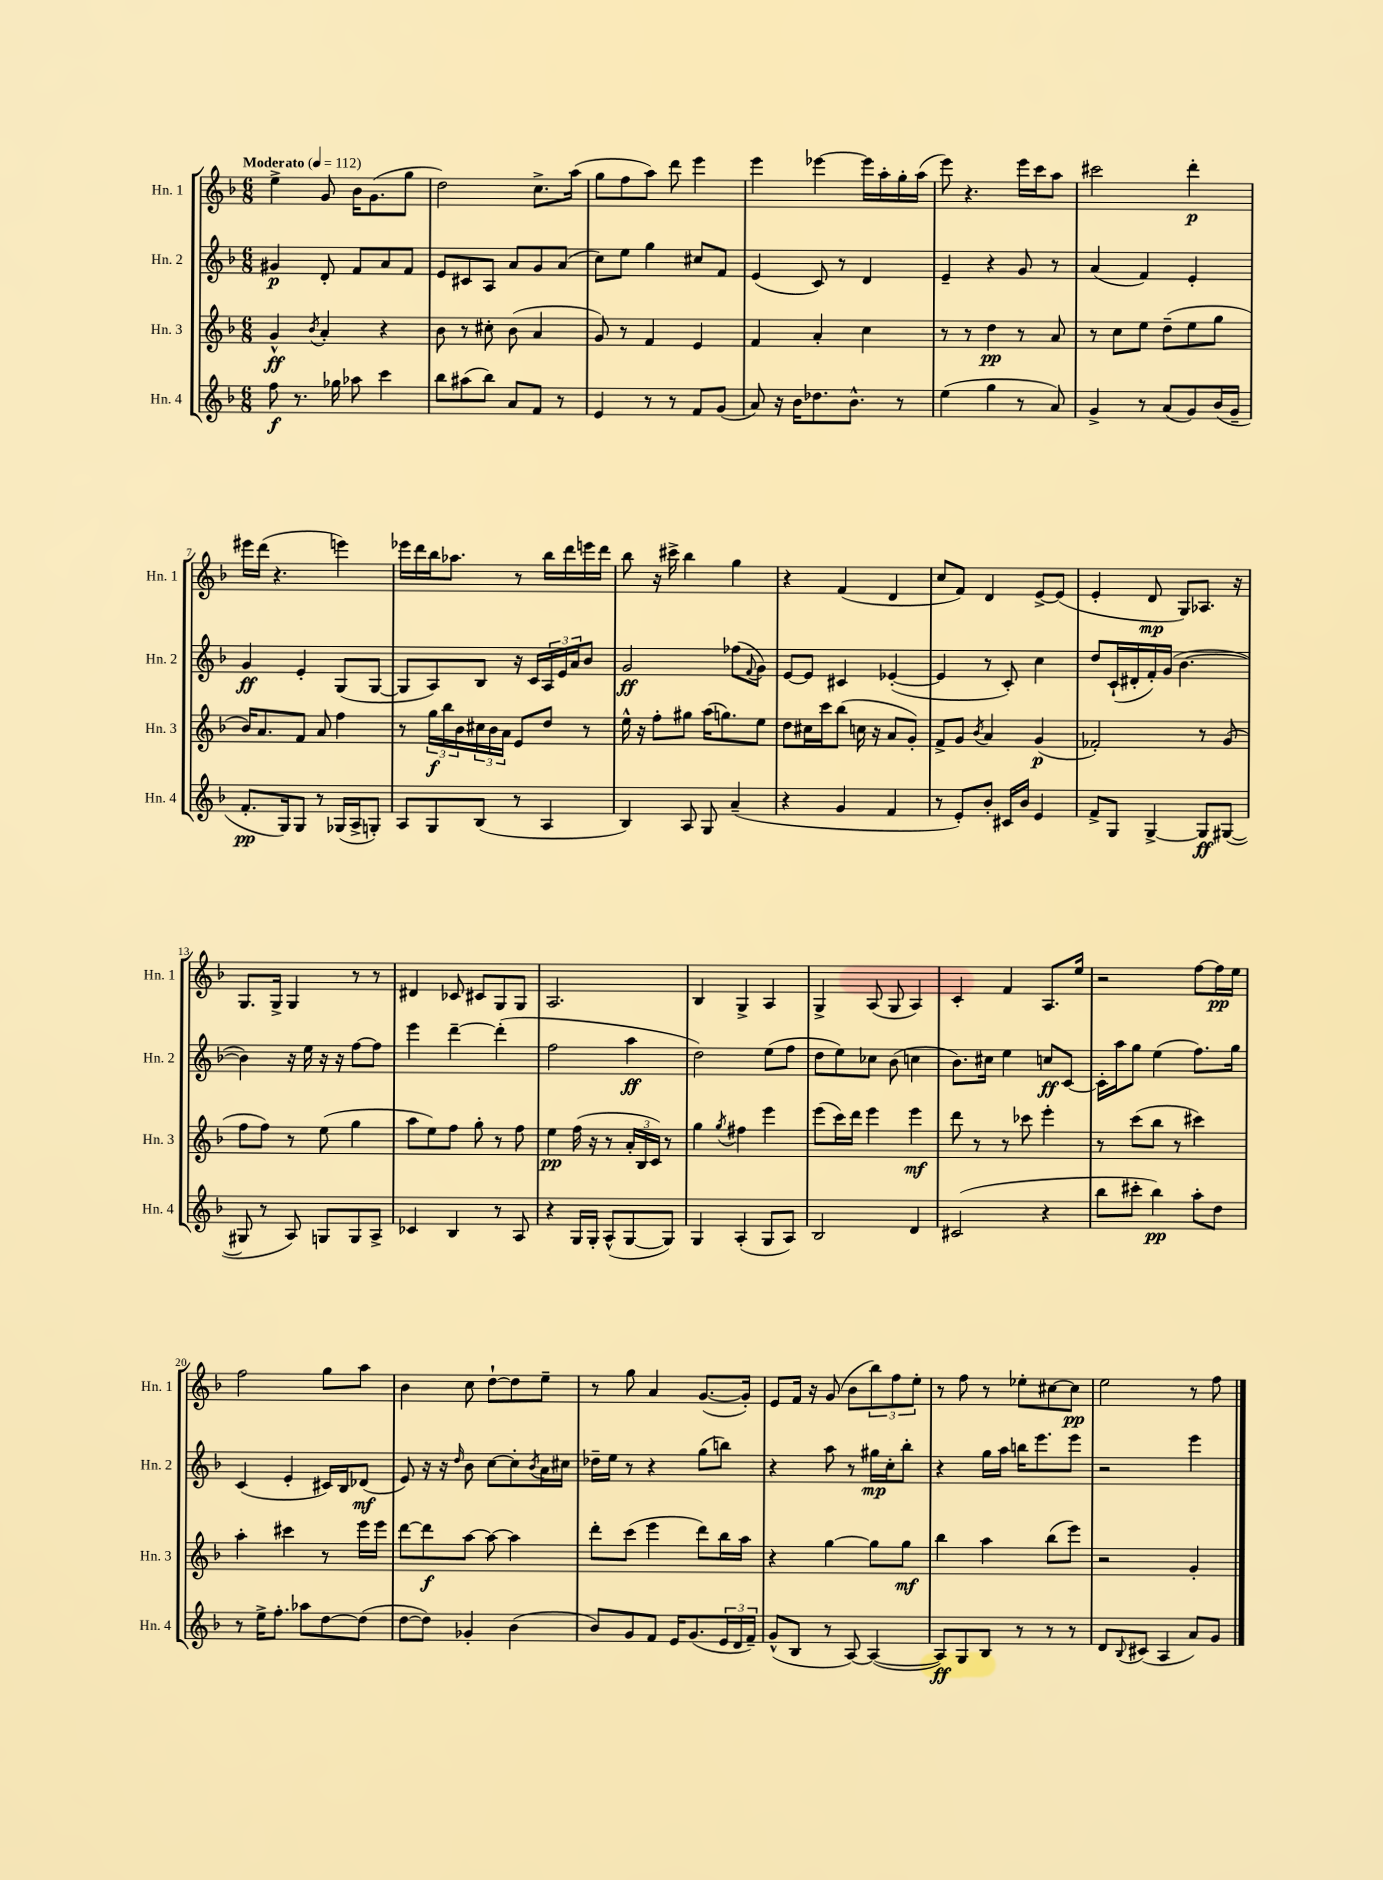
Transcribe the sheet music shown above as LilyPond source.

<<
\new StaffGroup <<
\new Staff = "s0" \with { instrumentName = "Hn. 1" shortInstrumentName = "Hn. 1" } {
    \clef treble \key f \major \numericTimeSignature \time 6/8 \tempo "Moderato" 4 = 112
    e''4-> g'8 bes'16 g'8.( g''8 |
    d''2) c''8.-> a''16( |
    g''8 f''8 a''8) d'''8 e'''4 |
    e'''4 ees'''4~ ees'''16 a''16-. g''16-. a''16( |
    e'''8) r4. e'''16 c'''16 a''8 |
    cis'''2 d'''4-.\p |
    eis'''16 d'''16( r4. e'''4) |
    ees'''16 d'''16 bes''16 aes''8. r8 bes''16 d'''16 e'''16 d'''16 |
    bes''8 r16 cis'''16-> bes''4 g''4 |
    r4 f'4( d'4 |
    c''8 f'8) d'4 e'8~-> e'8( |
    e'4-. d'8\mp g8) aes8. r16 |
    g8. g16-> g4 r8 r8 |
    dis'4 ces'8 cis'8 g8 g8 |
    a2. |
    bes4 g4-> a4 |
    g4-> a8( g8 a4) |
    c'4-. f'4 a8. e''16 |
    r2 f''8~ f''16\pp e''16 |
    f''2 g''8 a''8 |
    bes'4 c''8 d''8~-! d''8 e''8-- |
    r8 g''8 a'4 g'8.~( g'16-.) |
    e'8 f'16 r16 g'8( bes'8 \tuplet 3/2 { bes''8) f''8 e''8-. } |
    r8 f''8 r8 ees''8-. cis''8~ cis''8\pp |
    e''2 r8 f''8 \bar "|." |
}
\new Staff = "s1" \with { instrumentName = "Hn. 2" shortInstrumentName = "Hn. 2" } {
    \clef treble \key f \major \numericTimeSignature \time 6/8
    gis'4\p d'8-. f'8 a'8 f'8 |
    e'8 cis'8 a8 a'8 g'8 a'8( |
    c''8) e''8 g''4 cis''8 f'8 |
    e'4( c'8) r8 d'4 |
    e'4-- r4 g'8 r8 |
    a'4( f'4) e'4-. |
    g'4\ff e'4-. g8( g8~ |
    g8 a8) bes8 r16 c'16 \tuplet 3/2 { a16 e'16 a'16 } bes'8 |
    g'2\ff fes''8( \appoggiatura { f'8 } g'8) |
    e'8~ e'8 cis'4 ees'4~-.( |
    ees'4 r8 c'8-.) c''4 |
    d''8 c'16-!( dis'16-. f'16-.) g'16( bes'4.~ |
    bes'4) r16 e''16 r16 r16 f''8~ f''8 |
    e'''4 d'''4~-- d'''4-.( |
    f''2 a''4\ff |
    d''2) e''8( f''8 |
    d''8 e''8) ces''8 bes'8( c''4 |
    bes'8.) cis''16 e''4 c''8\ff c'8~ |
    c'16-. a''16 g''8 e''4( f''8.) g''16 |
    c'4( e'4-. cis'16) bes16 des'8\mf( |
    e'8) r16 r16 \grace { d''16 } bes'8 c''8~ c''8-. \acciaccatura { bes'8 } a'16 cis''16 |
    des''16-- e''16 r8 r4 g''8( b''8) |
    r4 a''8 r8 gis''16\mp c''16-. bes''8-. |
    r4 g''16 a''16 b''16 e'''8. e'''8 |
    r2 e'''4 \bar "|." |
}
\new Staff = "s2" \with { instrumentName = "Hn. 3" shortInstrumentName = "Hn. 3" } {
    \clef treble \key f \major \numericTimeSignature \time 6/8
    g'4-^\ff \acciaccatura { bes'8 } a'4-. r4 |
    bes'8 r8 cis''8-. bes'8( a'4 |
    g'8) r8 f'4 e'4 |
    f'4 a'4-. c''4 |
    r8 r8 d''4\pp r8 a'8 |
    r8 c''8 e''8 d''8--( e''8 g''8 |
    bes'16) a'8. f'8 a'8 f''4 |
    r8 \tuplet 3/2 { g''16\f bes''16 bes'16 } \tuplet 3/2 { cis''16 bes'16 a'16 } e'8 d''8 r8 |
    e''16-^ r16 f''8-. gis''8 a''16( g''8.) e''8 |
    d''8 cis''16 c'''16 bes''8( c''16 r16 a'8 g'8-.) |
    f'8-> g'8 \acciaccatura { bes'8 } a'4 g'4\p( |
    fes'2-.) r8 g'8( |
    f''8 f''8) r8 e''8( g''4 |
    a''8 e''8) f''8 g''8-. r8 f''8 |
    e''4\pp f''16( r16 r8 \tuplet 3/2 { a'16-. bes16 c'16) } r8 |
    g''4 \acciaccatura { g''8 } fis''4 e'''4 |
    e'''8( c'''16) d'''16 e'''4 e'''4\mf |
    d'''8 r8 r8 ces'''8 e'''4-. |
    r8 c'''8( bes''8 r8 cis'''4) |
    a''4-. cis'''4 r8 e'''16 e'''16 |
    d'''8~ d'''8\f a''8~ a''8~ a''4 |
    d'''8-. c'''8( e'''4 d'''8) bes''16 a''16 |
    r4 g''4~ g''8 g''8\mf |
    bes''4 a''4 bes''8( e'''8) |
    r2 g'4-. \bar "|." |
}
\new Staff = "s3" \with { instrumentName = "Hn. 4" shortInstrumentName = "Hn. 4" } {
    \clef treble \key f \major \numericTimeSignature \time 6/8
    f''8\f r8. ges''16 aes''8 c'''4 |
    bes''8 ais''8( bes''8) a'8 f'8 r8 |
    e'4 r8 r8 f'8 g'8( |
    a'8) r16 bes'16 des''8. bes'8.-^ r8 |
    e''4( g''4 r8 a'8) |
    g'4-> r8 a'8( g'8) bes'16( g'16-- |
    f'8.-.\pp g16) g8 r8 ges16( a16-> g8-.) |
    a8 g8 bes8( r8 a4 |
    bes4) a8 g8 a'4--( |
    r4 g'4 f'4 |
    r8 e'8-.) bes'8-. cis'16 bes'16 e'4 |
    f'8-> g8 g4~-> g8\ff gis8~( |
    gis8 r8 a8) g8 g8 a8-> |
    ces'4 bes4 r8 a8 |
    r4 g16 g16-. a8-^( g8~ g8) |
    g4 a4-.( g8 a8) |
    bes2 d'4 |
    cis'2( r4 |
    bes''8 cis'''8-. bes''4\pp) a''8-. d''8 |
    r8 e''16-> f''8.-. aes''8 d''8~ d''8( |
    d''8~ d''8) ges'4-. bes'4( |
    bes'8) g'8 f'8 e'16 g'8.( \tuplet 3/2 { e'16 d'16 f'16--) } |
    g'8-^( bes8 r8 a8~) a4~( |
    a8\ff) g8 bes8 r8 r8 r8 |
    d'8 \appoggiatura { bes8 } cis'8( a4 a'8) g'8 \bar "|." |
}
>>
>>
